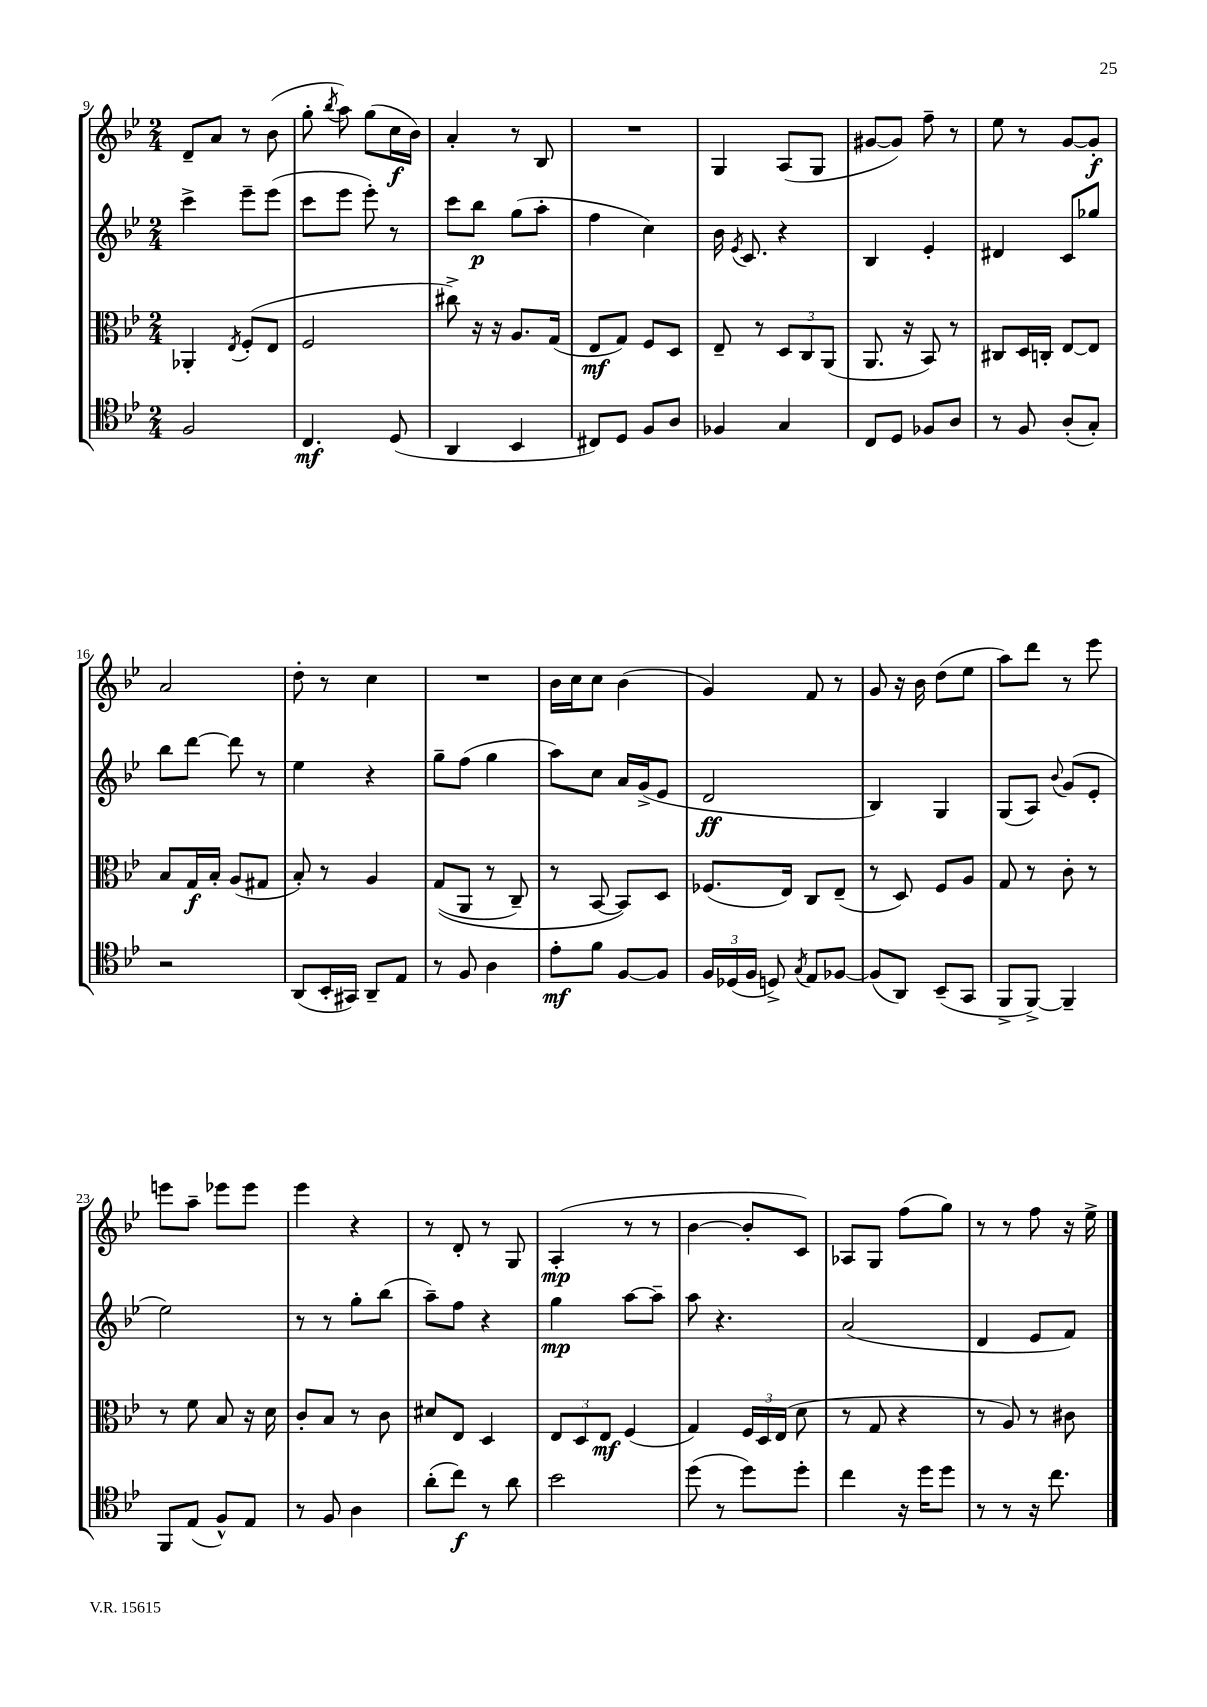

**kern	**dynam	**kern	**dynam	**kern	**dynam	**kern	**dynam
*part4	*part4	*part3	*part3	*part2	*part2	*part1	*part1
*staff4	*staff4	*staff3	*staff3	*staff2	*staff2	*staff1	*staff1
*clefC4	*	*clefC3	*	*clefG2	*	*clefG2	*
*k[b-e-]	*	*k[b-e-]	*	*k[b-e-]	*	*k[b-e-]	*
*M2/4	*	*M2/4	*	*M2/4	*	*M2/4	*
=9	=9	=9	=9	=9	=9	=9	=9
2F/	.	4AA-X'/	.	4ccc^\	.	8d~/L	.
.	.	.	.	.	.	8a/J	.
.	.	8qE-/	.	.	.	.	.
.	.	(8F'/L	.	8eee-~\L	.	8r	.
.	.	8E-/J	.	(8eee-\J	.	(8b-\	.
=10	=10	=10	=10	=10	=10	=10	=10
4.C/	mf	2F/	.	8ccc\L	.	8gg'\	.
.	.	.	.	.	.	8qbb-/	.
.	.	.	.	8eee-\J	.	8aa\)	.
.	.	.	.	8eee-'\)	.	(8gg\L	.
(8D/	.	.	.	8r	.	16cc\L	f
.	.	.	.	.	.	16b-\JJ)	.
=11	=11	=11	=11	=11	=11	=11	=11
4AA/	.	8cc#X^\)	.	8ccc\L	.	4a'/	.
.	.	16r	.	8bb-\J	p	.	.
.	.	16r	.	.	.	.	.
4BB-/	.	8.A/L	.	(8gg\L	.	8r	.
.	.	.	.	8aa'\J	.	8B-/	.
.	.	(16G/Jk	.	.	.	.	.
=12	=12	=12	=12	=12	=12	=12	=12
8C#X/L)	.	8E-/L	mf	4ff\	.	2r	.
8D/J	.	8G/J)	.	.	.	.	.
8F/L	.	8F/L	.	4cc\)	.	.	.
8A/J	.	8D/J	.	.	.	.	.
=13	=13	=13	=13	=13	=13	=13	=13
4F-X/	.	8E-~/	.	16b-\	.	4G/	.
.	.	.	.	8qe-/	.	.	.
.	.	.	.	8.c/	.	.	.
.	.	8r	.	.	.	.	.
4G/	.	12D/L	.	4r	.	(8A/L	.
.	.	12C/	.	.	.	.	.
.	.	.	.	.	.	8G/J	.
.	.	(12AA/J	.	.	.	.	.
=14	=14	=14	=14	=14	=14	=14	=14
8C/L	.	8.AA/	.	4B-/	.	[8g#X/L	.
8D/J	.	.	.	.	.	8g#/J])	.
.	.	16r	.	.	.	.	.
8F-X/L	.	8BB-/)	.	4e-'/	.	8ff~\	.
8A/J	.	8r	.	.	.	8r	.
=15	=15	=15	=15	=15	=15	=15	=15
8r	.	8C#X/L	.	4d#X/	.	8ee-\	.
8F/	.	16D/L	.	.	.	8r	.
.	.	16Cn'/JJ	.	.	.	.	.
(8A'/L	.	[8E-/L	.	8c/L	.	[8g/L	.
8G'/J)	.	8E-/J]	.	8gg-X/J	.	8g'/J]	f
!!LO:LB:g=z
=16	=16	=16	=16	=16	=16	=16	=16
2r	.	8B-/L	.	8bb-\L	.	2a/	.
.	.	16G/L	f	[8ddd\J	.	.	.
.	.	16B-'/JJ	.	.	.	.	.
.	.	(8A/L	.	8ddd\]	.	.	.
.	.	8G#X/J	.	8r	.	.	.
=17	=17	=17	=17	=17	=17	=17	=17
(8AA/L	.	8B-'/)	.	4ee-\	.	8dd'\	.
16BB-'/L	.	8r	.	.	.	8r	.
16GG#X/JJ)	.	.	.	.	.	.	.
8AA~/L	.	4A/	.	4r	.	4cc\	.
8E-/J	.	.	.	.	.	.	.
=18	=18	=18	=18	=18	=18	=18	=18
8r	.	((8G/L	.	8gg~\L	.	2r	.
8F/	.	8AA/J	.	(8ff\J	.	.	.
4A\	.	8r	.	4gg\	.	.	.
.	.	8C~/)	.	.	.	.	.
=19	=19	=19	=19	=19	=19	=19	=19
8e-'\L	mf	8r	.	8aa\L)	.	16b-\LL	.
.	.	.	.	.	.	16cc\J	.
8f\J	.	[8BB-/	.	8cc\J	.	8cc\J	.
[8F/L	.	8BB-/L])	.	16a/LL	.	(4b-\	.
.	.	.	.	(16g^/J	.	.	.
8F/J]	.	8D/J	.	8e-/J	.	.	.
=20	=20	=20	=20	=20	=20	=20	=20
24F/LL	.	(8.F-X/L	.	2d/	ff	4g/)	.
(24D-X/	.	.	.	.	.	.	.
24F/JJ	.	.	.	.	.	.	.
8Dn^/)	.	.	.	.	.	.	.
.	.	16E-/Jk)	.	.	.	.	.
8qG/	.	.	.	.	.	.	.
8E-/L	.	8C/L	.	.	.	8f/	.
[8F-X/J	.	(8E-~/J	.	.	.	8r	.
=21	=21	=21	=21	=21	=21	=21	=21
(8F-/L]	.	8r	.	4B-/)	.	8g/	.
8AA/J)	.	8D/)	.	.	.	16r	.
.	.	.	.	.	.	16b-\	.
(8BB-~/L	.	8F/L	.	4G/	.	(8dd\L	.
8GG/J	.	8A/J	.	.	.	8ee-\J	.
=22	=22	=22	=22	=22	=22	=22	=22
8FF^/L	.	8G/	.	(8G/L	.	8aa\L)	.
[8FF^/J)	.	8r	.	8A/J)	.	8ddd\J	.
.	.	.	.	8qqb-/	.	.	.
4FF~/]	.	8c'\	.	(8g/L	.	8r	.
.	.	8r	.	8e-'/J	.	8eee-\	.
!!LO:LB:g=z
=23	=23	=23	=23	=23	=23	=23	=23
8FF/L	.	8r	.	2ee-\)	.	8eeen\L	.
(8E-/J	.	8f\	.	.	.	8aa~\J	.
8F^^/L)	.	8B-/	.	.	.	8eee-X\L	.
8E-/J	.	16r	.	.	.	8eee-\J	.
.	.	16d\	.	.	.	.	.
=24	=24	=24	=24	=24	=24	=24	=24
8r	.	8c'/L	.	8r	.	4eee-\	.
8F/	.	8B-/J	.	8r	.	.	.
4A\	.	8r	.	8gg'\L	.	4r	.
.	.	8c\	.	(8bb-\J	.	.	.
=25	=25	=25	=25	=25	=25	=25	=25
(8a'\L	.	8d#X/L	.	8aa~\L)	.	8r	.
8cc\J)	f	8E-/J	.	8ff\J	.	8d'/	.
8r	.	4D/	.	4r	.	8r	.
8a\	.	.	.	.	.	8G/	.
=26	=26	=26	=26	=26	=26	=26	=26
2b-\	.	12E-/L	.	4gg\	mp	(4A'/	mp
.	.	12D/	.	.	.	.	.
.	.	12E-/J	mf	.	.	.	.
.	.	(4F/	.	[8aa\L	.	8r	.
.	.	.	.	8aa~\J]	.	8r	.
=27	=27	=27	=27	=27	=27	=27	=27
(8dd\	.	4G/)	.	8aa\	.	[4b-\	.
8r	.	.	.	4.r	.	.	.
8dd\L)	.	24F/LL	.	.	.	8b-'/L]	.
.	.	24D/	.	.	.	.	.
.	.	(24E-/JJ	.	.	.	.	.
8dd'\J	.	8d\	.	.	.	8c/J)	.
=28	=28	=28	=28	=28	=28	=28	=28
4cc\	.	8r	.	(2a/	.	8A-X/L	.
.	.	8G/	.	.	.	8G/J	.
16r	.	4r	.	.	.	(8ff\L	.
16dd\KL	.	.	.	.	.	.	.
8dd\J	.	.	.	.	.	8gg\J)	.
=29	=29	=29	=29	=29	=29	=29	=29
8r	.	8r	.	4d/	.	8r	.
8r	.	8A/)	.	.	.	8r	.
16r	.	8r	.	8e-/L	.	8ff\	.
8.cc\	.	.	.	.	.	.	.
.	.	8c#X\	.	8f/J)	.	16r	.
.	.	.	.	.	.	16ee-^\	.
==	==	==	==	==	==	==	==
*-	*-	*-	*-	*-	*-	*-	*-
